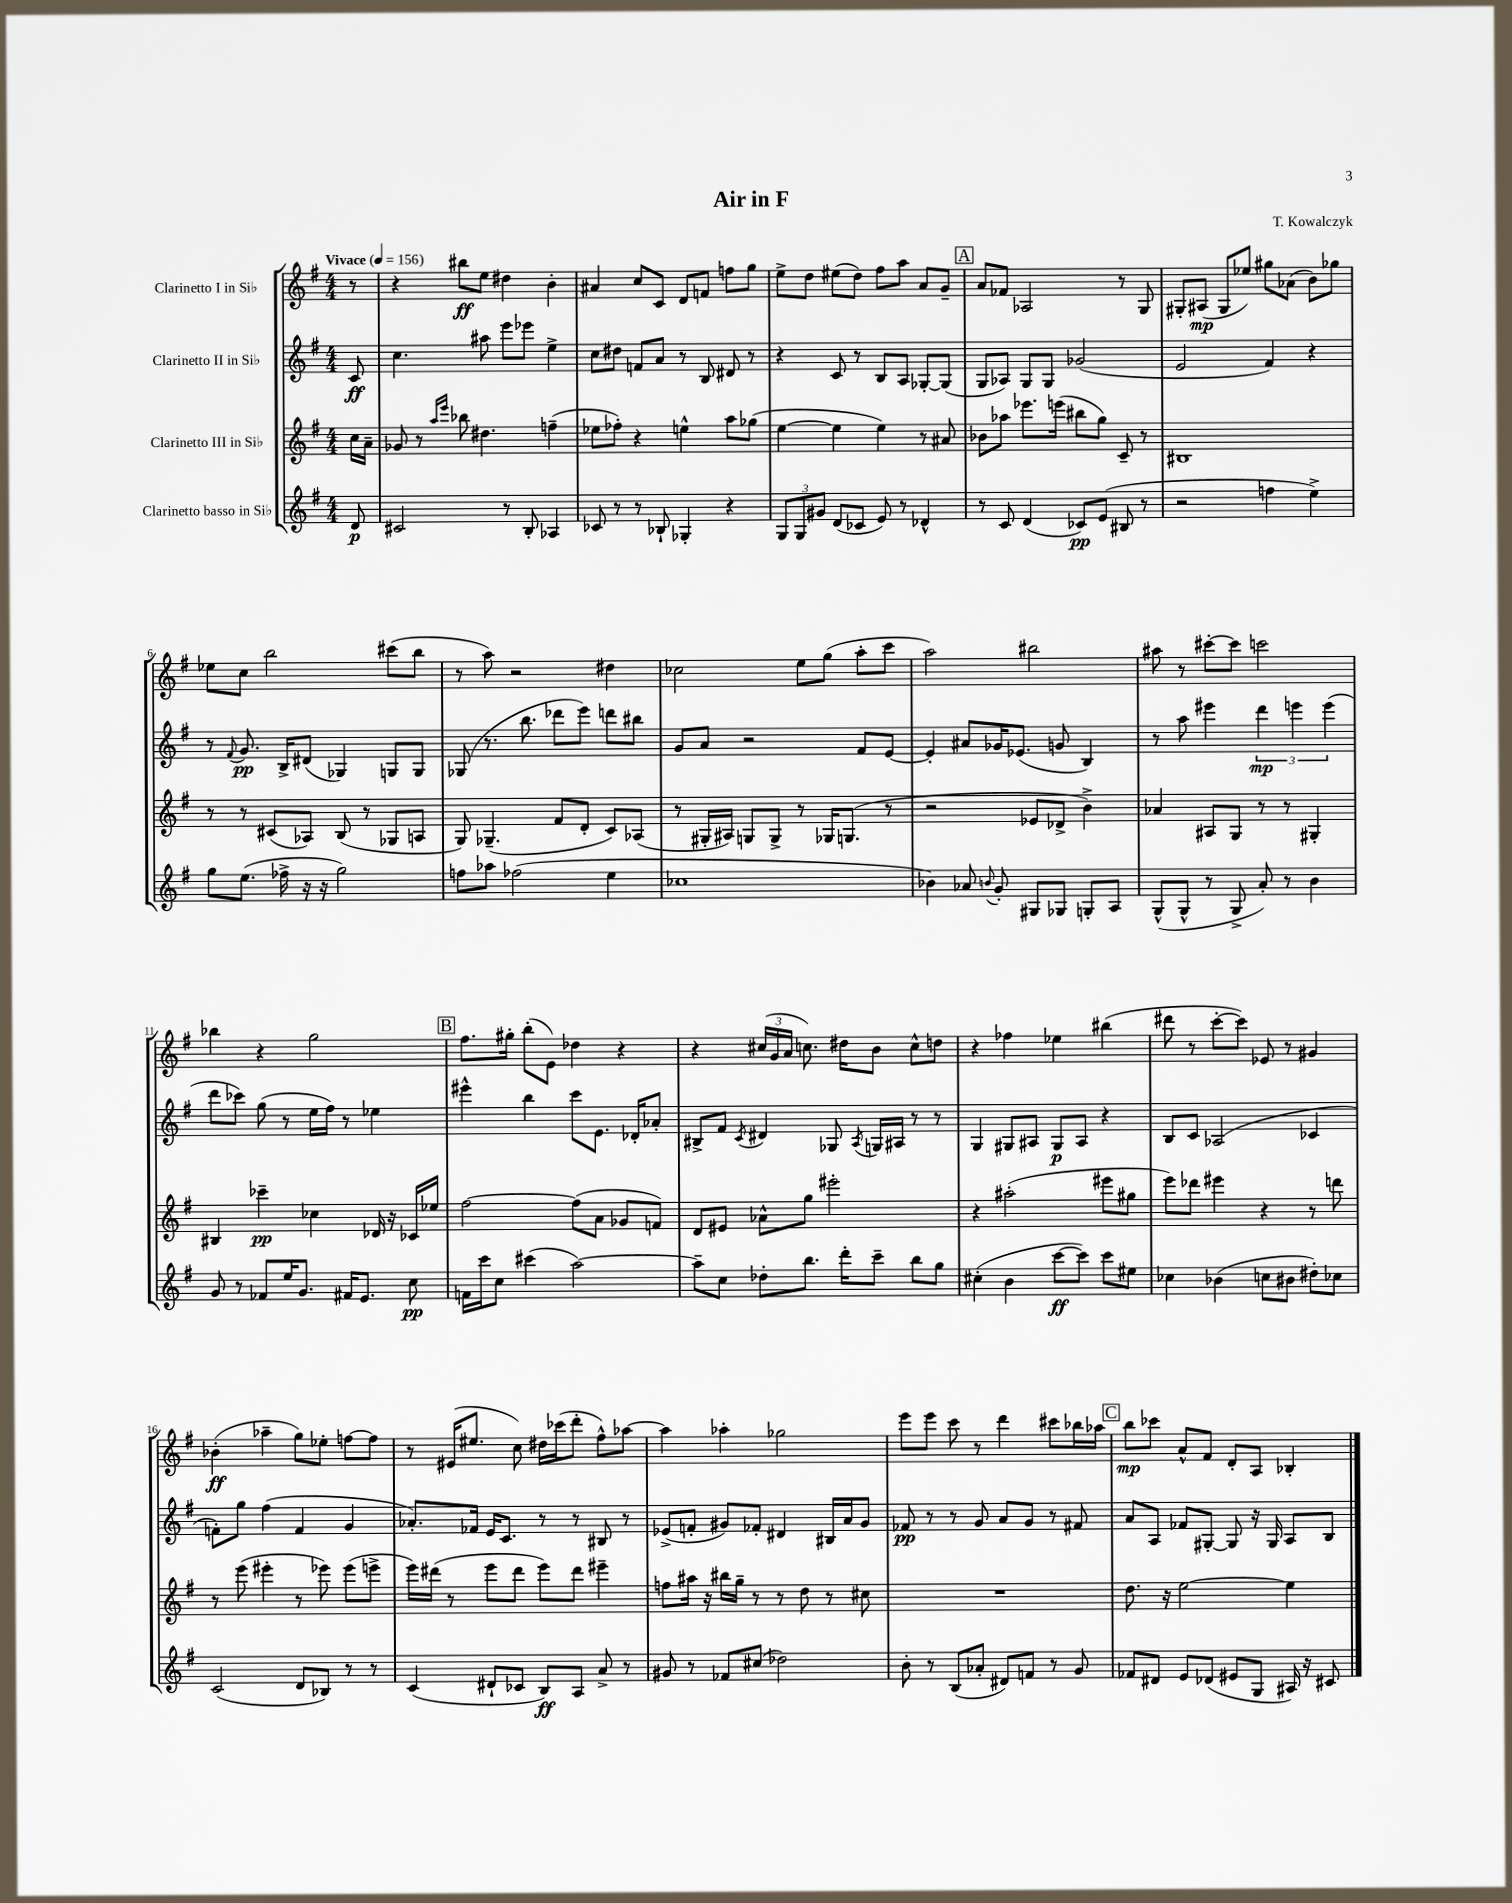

**kern	**dynam	**kern	**dynam	**kern	**dynam	**kern	**dynam
*part4	*part4	*part3	*part3	*part2	*part2	*part1	*part1
*staff4	*staff4	*staff3	*staff3	*staff2	*staff2	*staff1	*staff1
*I"Clarinetto basso in Si♭	*	*I"Clarinetto III in Si♭	*	*I"Clarinetto II in Si♭	*	*I"Clarinetto I in Si♭	*
*clefG2	*	*clefG2	*	*clefG2	*	*clefG2	*
*k[f#]	*	*k[f#]	*	*k[f#]	*	*k[f#]	*
*M4/4	*	*M4/4	*	*M4/4	*	*M4/4	*
*MM156	*	*MM156	*	*MM156	*	*MM156	*
=	=	=	=	=	=	=	=
!	!	!	!	!	!	!LO:TX:a:B:t=Vivace	!
8d/	p	16cc\LL	.	8c/	ff	8r	.
.	.	16a~\JJ	.	.	.	.	.
=1	=1	=1	=1	=1	=1	=1	=1
2c#X/	.	8g-X/	.	4.cc\	.	4r	.
.	.	8r	.	.	.	.	.
.	.	16qqaa/LL	.	.	.	.	.
.	.	16qqeee/JJ	.	.	.	.	.
.	.	8bb-X\	.	.	.	8bb#X\L	ff
.	.	4.dd#X\	.	8aa#X\	.	8ee\J	.
8r	.	.	.	8eee\L	.	4dd#X\	.
8B'/	.	.	.	8eee-X\J	.	.	.
4A-X/	.	(4ffn~\	.	4ee^\	.	4b'\	.
=2	=2	=2	=2	=2	=2	=2	=2
8c-X/	.	8ee-X\L	.	8cc\L	.	4a#X/	.
8r	.	8ff-X'\J)	.	8dd#X\J	.	.	.
8r	.	4r	.	8fn/L	.	8cc/L	.
8B-X`/	.	.	.	8a/J	.	8c/J	.
4G-X'/	.	4een^^\	.	8r	.	8d/L	.
.	.	.	.	8B/	.	8fn/J	.
4r	.	8aa\L	.	8d#X/	.	8ffn\L	.
.	.	(8gg-X\J	.	8r	.	8gg\J	.
=3	=3	=3	=3	=3	=3	=3	=3
12G/L	.	[4ee\	.	4r	.	8ee^\L	.
12G/	.	.	.	.	.	.	.
.	.	.	.	.	.	8dd\J	.
12g#X/J	.	.	.	.	.	.	.
(8d/L	.	4ee\]	.	8c/	.	(8ee#X\L	.
8c-X/J	.	.	.	8r	.	8dd\J)	.
8e/)	.	4ee\)	.	8B/L	.	8ff#\L	.
8r	.	.	.	8A/J	.	8aa\J	.
4d-X^^/	.	8r	.	[8G-X'/L	.	8a/L	.
.	.	8a#X/	.	(8G-/J]	.	8g~/J	.
!!LO:REH:place=s1:t=A
=4	=4	=4	=4	=4	=4	=4	=4
8r	.	8b-X\L	.	8G/L	.	8a/L	.
8c/	.	8aa-X\J	.	8A-X/J)	.	8f-X/J	.
(4d/	.	8.eee-X\L	.	8G/L	.	2A-X/	.
.	.	.	.	8G/J	.	.	.
.	.	(16eeen\Jk	.	.	.	.	.
8c-X/L)	pp	8bb#X\L	.	(2g-X/	.	.	.
(8e/J	.	8gg\J)	.	.	.	.	.
8B#X/	.	8c~/	.	.	.	8r	.
8r	.	8r	.	.	.	8G/	.
=5	=5	=5	=5	=5	=5	=5	=5
2r	.	1B#X	.	2e/	.	8G#X'/L	.
.	.	.	.	.	.	(8A#X/J	mp
.	.	.	.	.	.	8G#/L	.
.	.	.	.	.	.	8ee-X/J)	.
4ffn\	.	.	.	4f#/)	.	8gg#X\L	.
.	.	.	.	.	.	(8a-X\J	.
4ee^\)	.	.	.	4r	.	8b\L)	.
.	.	.	.	.	.	8gg-X\J	.
!!LO:LB:g=z
=6	=6	=6	=6	=6	=6	=6	=6
8gg\L	.	8r	.	8r	.	8ee-X\L	.
.	.	.	.	8qqf#/	.	.	.
(8.ee\J	.	8r	.	8.g/	pp	8cc\J	.
.	.	(8c#X/L	.	.	.	2bb\	.
16ff-X^\	.	.	.	16B^/KL	.	.	.
16r	.	8A-X/J)	.	(8d#X/J	.	.	.
16r	.	.	.	.	.	.	.
2gg\)	.	(8B/	.	4G-X/)	.	.	.
.	.	8r	.	.	.	.	.
.	.	8G-X/L	.	8Gn/L	.	(8ccc#X\L	.
.	.	8An/J	.	8G/J	.	8bb\J	.
=7	=7	=7	=7	=7	=7	=7	=7
8ffn\L	.	8G/)	.	(8G-X/	.	8r	.
8aa-X\J	.	(4.G-X~/	.	8.r	.	8aa\)	.
(2ff-X\	.	.	.	.	.	2r	.
.	.	.	.	8.bb\	.	.	.
.	.	8f#/L	.	8ddd-X\L	.	.	.
.	.	8d'/J	.	8eee\J)	.	.	.
4ee\	.	8c/L)	.	8dddn\L	.	4dd#X\	.
.	.	(8A-X/J	.	8bb#X\J	.	.	.
=8	=8	=8	=8	=8	=8	=8	=8
1cc-X	.	8r	.	8g/L	.	2cc-X\	.
.	.	16G#X'/LL	.	8a/J	.	.	.
.	.	16A#X/JJ)	.	.	.	.	.
.	.	8Gn/L	.	2r	.	.	.
.	.	8G^/J	.	.	.	.	.
.	.	8r	.	.	.	8ee\L	.
.	.	16G-X/KL	.	.	.	(8gg\J	.
.	.	(8.Gn/J	.	.	.	.	.
.	.	.	.	8f#/L	.	8aa'\L	.
.	.	8r	.	[8e/J	.	8ccc\J	.
=9	=9	=9	=9	=9	=9	=9	=9
4b-X\)	.	2r	.	4e'/]	.	2aa\)	.
8a-X/	.	.	.	8a#X/L	.	.	.
8qqbn/	.	.	.	.	.	.	.
8g'/	.	.	.	16g-X/K	.	.	.
.	.	.	.	(8.e-X/J	.	.	.
8G#X/L	.	8e-X/L	.	.	.	2bb#X\	.
8G-X/J	.	8d-X^/J	.	8gn/	.	.	.
8Gn'/L	.	4b^\)	.	4B/)	.	.	.
8A/J	.	.	.	.	.	.	.
=10	=10	=10	=10	=10	=10	=10	=10
(8G^^/L	.	4a-X/	.	8r	.	8aa#X\	.
8G^^/J	.	.	.	8aa\	.	8r	.
8r	.	8A#X/L	.	4eee#X\	.	[8ccc#X'\L	.
8G^/	.	8G/J	.	.	.	8ccc#\J]	.
8a'/)	.	8r	.	6ddd\	mp	2cccn\	.
8r	.	8r	.	.	.	.	.
.	.	.	.	6eeen\	.	.	.
4b\	.	4G#X'/	.	.	.	.	.
.	.	.	.	(6eee\	.	.	.
!!LO:LB:g=z
=11	=11	=11	=11	=11	=11	=11	=11
8g/	.	4B#X/	.	8ddd\L	.	4bb-X\	.
8r	.	.	.	8ccc-X\J)	.	.	.
8f-X/L	.	4ccc-X~\	pp	(8gg\	.	4r	.
16ee/K	.	.	.	8r	.	.	.
8.g/J	.	.	.	.	.	.	.
.	.	4cc-X\	.	16ee\LL	.	2gg\	.
.	.	.	.	16ff#\JJ)	.	.	.
16f#X/KL	.	.	.	8r	.	.	.
8.e/J	.	.	.	.	.	.	.
.	.	16d-X/	.	4ee-X\	.	.	.
.	.	16r	.	.	.	.	.
8cc\	pp	16c-X/LL	.	.	.	.	.
.	.	16ee-X/JJ	.	.	.	.	.
!!LO:REH:place=s1:t=B
=12	=12	=12	=12	=12	=12	=12	=12
16fn\LL	.	[2ff#\	.	4eee#X^^\	.	8.ff#\L	.
16ccc\J	.	.	.	.	.	.	.
8cc\J	.	.	.	.	.	.	.
.	.	.	.	.	.	16gg#X'\Jk	.
(4ccc#X\	.	.	.	4bb\	.	(8bb'\L	.
.	.	.	.	.	.	8e\J)	.
[2aa\)	.	(8ff#\L]	.	8ccc\L	.	4dd-X\	.
.	.	8a\J	.	8.e\J	.	.	.
.	.	8g-X/L	.	.	.	4r	.
.	.	.	.	16d-X'/KL	.	.	.
.	.	8fn/J)	.	8a-X'/J	.	.	.
=13	=13	=13	=13	=13	=13	=13	=13
8aa~\L]	.	8d/L	.	8B#X^/L	.	4r	.
8cc\J	.	8e#X/J	.	8f#/J	.	.	.
.	.	.	.	8qc/	.	.	.
8dd-X'\L	.	8a-X^^\L	.	4d#X/	.	(24cc#X/LL	.
.	.	.	.	.	.	24g/	.
.	.	.	.	.	.	24a/JJ	.
8.bb\J	.	8gg\J	.	.	.	8.ccn\)	.
.	.	2eee#X'\	.	8G-X/	.	.	.
16ddd'\KL	.	.	.	.	.	16dd#X\KL	.
.	.	.	.	8qA/	.	.	.
8ccc~\J	.	.	.	16Gn/LL	.	8b\J	.
.	.	.	.	16A#X/JJ	.	.	.
8bb\L	.	.	.	8r	.	8cc^^\L	.
8gg\J	.	.	.	8r	.	8ddn\J	.
=14	=14	=14	=14	=14	=14	=14	=14
(4cc#X'\	.	4r	.	4G/	.	4r	.
4b\	.	(2aa#X'\	.	8G#X/L	.	4ff-X\	.
.	.	.	.	8A#X/J	.	.	.
[8ccc\L	ff	.	.	8G#/L	p	4ee-X\	.
8ccc\J])	.	.	.	8A#/J	.	.	.
8ccc\L	.	8eee#X\L	.	4r	.	(4bb#X\	.
8ee#X\J	.	8gg#X\J	.	.	.	.	.
=15	=15	=15	=15	=15	=15	=15	=15
4cc-X\	.	8eee\L)	.	8B/L	.	8ddd#X\	.
.	.	8ddd-X\J	.	8c/J	.	8r	.
(4b-X\	.	4eee#X\	.	(2A-X/	.	[8ccc'\L	.
.	.	.	.	.	.	8ccc\J])	.
8ccn\L	.	4r	.	.	.	8e-X/	.
8b#X\J	.	.	.	.	.	8r	.
8dd#X'\L)	.	8r	.	4c-X/	.	4g#X/	.
8cc-X\J	.	8dddn\	.	.	.	.	.
!!LO:LB:g=z
=16	=16	=16	=16	=16	=16	=16	=16
(2c/	.	8r	.	8fn'\L)	.	(4b-X'\	ff
.	.	(8eee\	.	8gg\J	.	.	.
.	.	4eee#X'\	.	(4ff#\	.	4aa-X~\	.
8d/L	.	8r	.	4f/	.	8gg\L)	.
8B-X/J)	.	8eee-X\)	.	.	.	8ee-X'\J	.
8r	.	(8eee-\L	.	4g/	.	[8ffn\L	.
8r	.	8eeen^\J	.	.	.	8ff\J]	.
=17	=17	=17	=17	=17	=17	=17	=17
(4c/	.	16eee\LL)	.	8.a-X'/L)	.	8r	.
.	.	(16ddd#X\JJ	.	.	.	.	.
.	.	8r	.	.	.	(16e#X/KL	.
.	.	.	.	16f-X/Jk	.	8.ee#X/J	.
8d#X`/L	.	8eee\L	.	16e/KL	.	.	.
.	.	.	.	8.c/J	.	.	.
8c-X/J	.	8ddd#\J	.	.	.	8cc\)	.
8B/L)	ff	8eee\L)	.	8r	.	16dd#X\LL	.
.	.	.	.	.	.	(16ccc-X\J	.
8A/J	.	8ddd#\J	.	8r	.	8ddd'\J	.
8a^/	.	4eee#X~\	.	8B#X/	.	8ff#^^\L)	.
8r	.	.	.	8r	.	[8aa-X\J	.
=18	=18	=18	=18	=18	=18	=18	=18
8g#X/	.	8ffn\L	.	(8e-X^/L	.	4aa-\]	.
8r	.	16aa#X\Jk	.	8fn'/J	.	.	.
.	.	16r	.	.	.	.	.
8f-X/L	.	16bb#X\LL	.	8g#X/L)	.	4aa-X'\	.
.	.	16gg~\JJ	.	.	.	.	.
(8cc#X/J	.	8r	.	8f-X'/J	.	.	.
2dd-X\)	.	8r	.	4d#X/	.	2gg-X\	.
.	.	8dd\	.	.	.	.	.
.	.	8r	.	16B#X/LL	.	.	.
.	.	.	.	16a/J	.	.	.
.	.	8cc#X\	.	8g#/J	.	.	.
=19	=19	=19	=19	=19	=19	=19	=19
8b'\	.	1r	.	8f-X/	pp	8eee\L	.
8r	.	.	.	8r	.	8eee\J	.
(8B/L	.	.	.	8r	.	8ccc\	.
8a-X'/J	.	.	.	8g/	.	8r	.
8d#X/L)	.	.	.	8a/L	.	4ddd\	.
8fn/J	.	.	.	8g/J	.	.	.
8r	.	.	.	8r	.	8ccc#X\L	.
8g/	.	.	.	8f#X/	.	16bb-X\L	.
.	.	.	.	.	.	16aa-X\JJ	.
!!LO:REH:place=s1:t=C
=20	=20	=20	=20	=20	=20	=20	=20
8f-X/L	.	8.dd\	.	8a/L	.	8bb\L	mp
8d#X/J	.	.	.	8A/J	.	8ccc-X\J	.
.	.	16r	.	.	.	.	.
8e/L	.	[2ee\	.	8f-X/L	.	8a^^/L	.
(8d-X/J	.	.	.	[8G#X'/J	.	8f#/J	.
8e#X/L	.	.	.	8G#/]	.	8d'/L	.
8G/J	.	.	.	16r	.	8A/J	.
.	.	.	.	16G#/	.	.	.
16A#X/)	.	4ee\]	.	8A/L	.	4B-X'/	.
16r	.	.	.	.	.	.	.
8c#X/	.	.	.	8B/J	.	.	.
==	==	==	==	==	==	==	==
*-	*-	*-	*-	*-	*-	*-	*-
